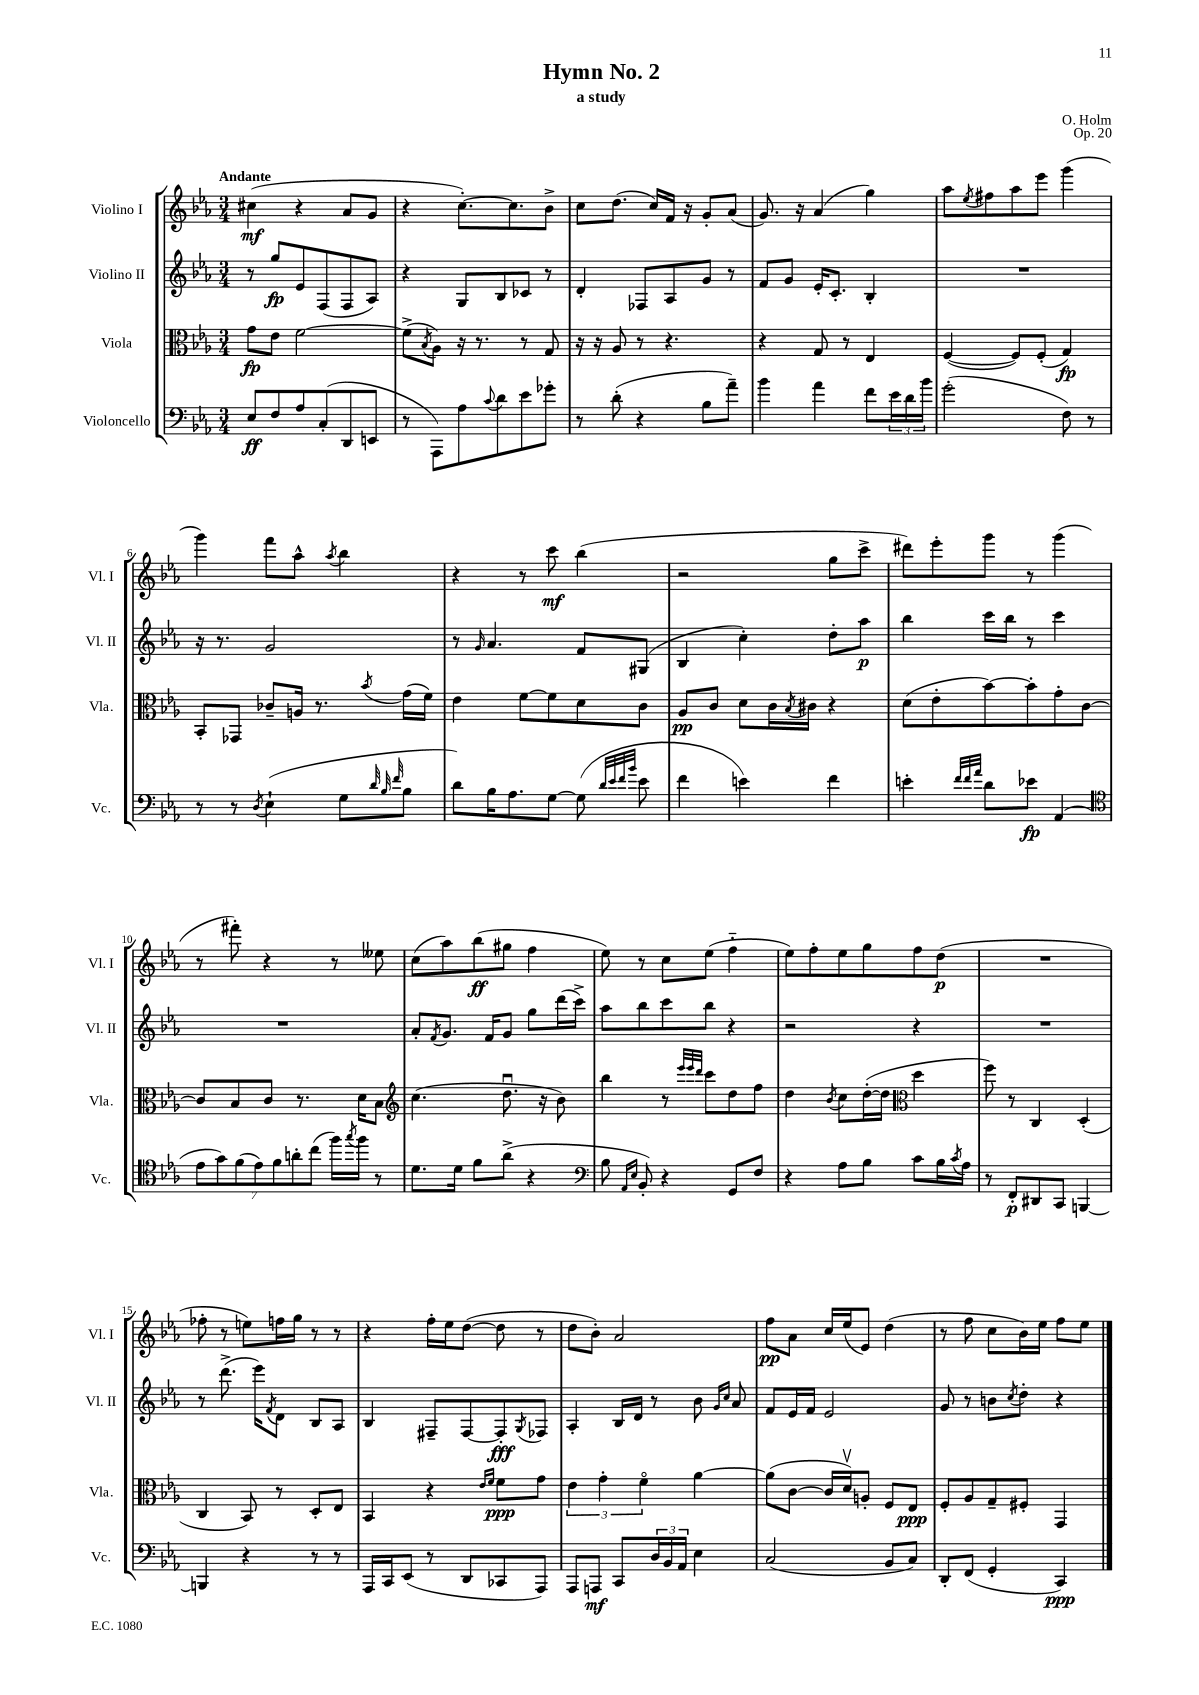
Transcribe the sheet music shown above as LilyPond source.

\header { title = "Hymn No. 2" composer = "O. Holm" subtitle = "a study" opus = "Op. 20" }
<<
\new StaffGroup <<
\new Staff = "s0" \with { instrumentName = "Violino I" shortInstrumentName = "Vl. I" } {
    \clef treble \key ees \major \numericTimeSignature \time 3/4 \tempo "Andante"
    cis''4\mf( r4 aes'8 g'8 |
    r4 c''8.~-.) c''8. bes'8-> |
    c''8 d''8.( c''16) f'16 r16 g'8-. aes'8( |
    g'8.) r16 aes'4( g''4) |
    aes''8 \acciaccatura { ees''8 } fis''8 aes''8 ees'''8 g'''4( |
    g'''4) f'''8 aes''8-^ \acciaccatura { aes''8 } bes''4 |
    r4 r8 c'''8\mf bes''4( |
    r2 g''8 c'''8-> |
    dis'''8) ees'''8-. g'''8 r8 g'''4( |
    r8 fis'''8-.) r4 r8 eeses''8 |
    c''8( aes''8) bes''8\ff( gis''8 f''4 |
    ees''8) r8 c''8 ees''8( f''4-_ |
    ees''8) f''8-. ees''8 g''8 f''8 d''8\p( |
    R2. |
    fes''8-. r8 e''8) f''16 g''16 r8 r8 |
    r4 f''16-. ees''16 d''8~( d''8 r8 |
    d''8 bes'8-.) aes'2 |
    f''8\pp aes'8 c''16 ees''16( ees'8) d''4( |
    r8 f''8 c''8 bes'16) ees''16 f''8 ees''8 \bar "|." |
}
\new Staff = "s1" \with { instrumentName = "Violino II" shortInstrumentName = "Vl. II" } {
    \clef treble \key ees \major \numericTimeSignature \time 3/4
    r8 g''8\fp ees'8 f8( f8 aes8) |
    r4 g8 bes8 ces'8 r8 |
    d'4-. fes8 aes8 g'8 r8 |
    f'8 g'8 ees'16-. c'8.-. bes4-. |
    R2. |
    r16 r8. g'2 |
    r8 \grace { g'16 } aes'4. f'8 gis8( |
    bes4 c''4-.) d''8-. aes''8\p |
    bes''4 c'''16 bes''16 r8 c'''4 |
    R2. |
    aes'8-. \acciaccatura { f'8 } g'8. f'16 g'8 g''8 d'''16( c'''16->) |
    aes''8 bes''8 c'''8 bes''8 r4 |
    r2 r4 |
    R2. |
    r8 d'''8.->( ees'''16) \acciaccatura { f'8 } d'8 bes8 aes8 |
    bes4 fis8-- fis8~ fis8-.\fff \acciaccatura { g8 } fes8 |
    aes4-. bes16 d'16 r8 bes'8 \grace { g'16 c''16 } aes'8 |
    f'8 ees'16 f'16 ees'2 |
    g'8 r8 b'8 \acciaccatura { c''8 } d''8-. r4 \bar "|." |
}
\new Staff = "s2" \with { instrumentName = "Viola" shortInstrumentName = "Vla." } {
    \clef alto \key ees \major \numericTimeSignature \time 3/4
    g'8\fp ees'8 f'2~ |
    f'8->( \acciaccatura { bes8 } aes8) r16 r8. r8 g8 |
    r16 r16 aes8 r8 r4. |
    r4 g8 r8 ees4 |
    f4~( f8) f8-.( g4\fp) |
    bes,8-. ges,8 ces'8-- a16 r8. \acciaccatura { bes'8 } g'16( f'16) |
    ees'4 f'8~ f'8 d'8 c'8 |
    aes8\pp c'8 d'8 c'16 \acciaccatura { bes8 } cis'16 r4 |
    d'8( ees'8-. bes'8~) bes'8-. g'8-. c'8~ |
    c'8 bes8 c'8 r8. d'16 bes8 |
    \clef treble c''4.( d''8.\downbow r16 bes'8) |
    bes''4 r8 \grace { ees'''32 ees'''32 d'''32 } c'''8 d''8 f''8 |
    d''4 \acciaccatura { bes'8 } c''8 d''16~-.( d''16 \clef alto d''4 |
    f''8) r8 c4 d4-.( |
    c4 bes,8) r8 d8-. ees8 |
    bes,4 r4 \grace { ees'16 f'16 } f'8\ppp g'8 |
    \tuplet 3/2 { ees'4 g'4-. f'4\flageolet } aes'4~ |
    aes'8( c'8~ c'16 d'16\upbow) a8-. f8 ees8\ppp |
    f8-. aes8 g8-- fis8-. g,4 \bar "|." |
}
\new Staff = "s3" \with { instrumentName = "Violoncello" shortInstrumentName = "Vc." } {
    \clef bass \key ees \major \numericTimeSignature \time 3/4
    ees8\ff f8 aes8 c8-.( d,8 e,8 |
    r8 aes,,8) aes8 \appoggiatura { c'8 } d'8 ees'8 ges'8-. |
    r8 d'8-.( r4 bes8 aes'8--) |
    bes'4 aes'4 f'8 \tuplet 3/2 { ees'16 d'16 bes'16 } |
    g'2-.( f8) r8 |
    r8 r8 \acciaccatura { d8 } ees4-!( g8 \grace { d'32 bes32 f'32 } bes8 |
    d'8) bes16 aes8. g8~ g8( \grace { d'32 ees'32 f'32 bes'32 } ees'8 |
    f'4 e'4) f'4 |
    e'4-. \grace { f'32 f'32 aes'32 } d'8 ees'8\fp aes,4( |
    \clef tenor \tuplet 7/4 { ees'8 g'8) f'8( ees'8) f'8 a'8-. c''8( } f''16) \acciaccatura { g''8 } f''16 r8 |
    d'8. d'16 f'8 aes'8->( r4 |
    \clef bass bes8 \grace { aes,16 ees16 } bes,8-.) r4 g,8 f8 |
    r4 aes8 bes8 c'8 bes16 \acciaccatura { c'8 } aes16 |
    r8 f,8-.\p dis,8 c,8 b,,4~ |
    b,,4 r4 r8 r8 |
    aes,,16 c,16 ees,8( r8 d,8 ces,8 aes,,8) |
    aes,,8 a,,8\mf c,8 \tuplet 3/2 { d16 bes,16 aes,16 } ees4 |
    c2( bes,8 c8) |
    d,8-. f,8( g,4-. c,4\ppp) \bar "|." |
}
>>
>>
